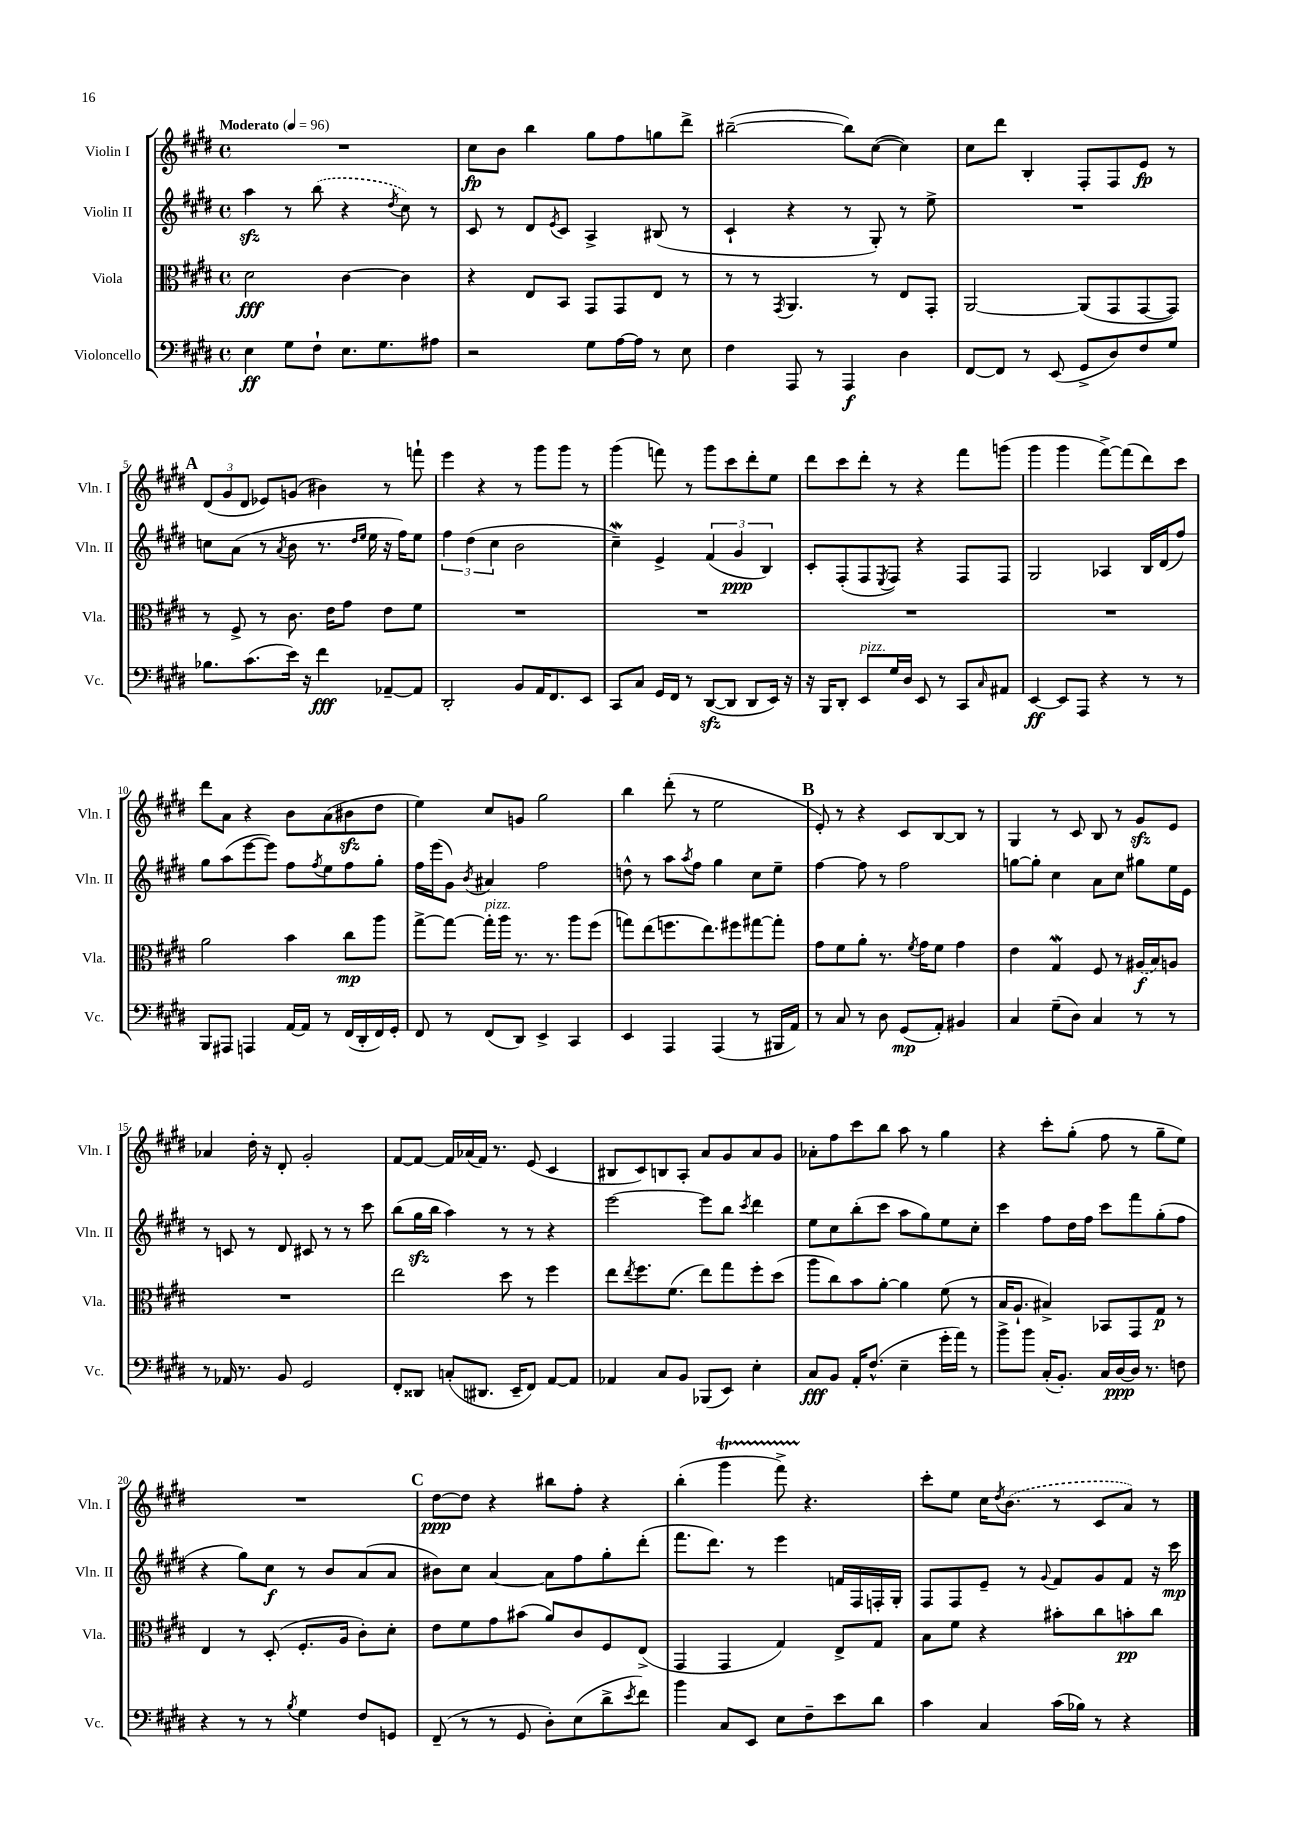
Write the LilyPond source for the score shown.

<<
\new StaffGroup <<
\new Staff = "s0" \with { instrumentName = "Violin I" shortInstrumentName = "Vln. I" } {
    \clef treble \key e \major \defaultTimeSignature \time 4/4 \tempo "Moderato" 4 = 96
    R1 |
    cis''8\fp b'8 b''4 gis''8 fis''8 g''8 dis'''8-> |
    bis''2~--( bis''8) cis''8~( cis''4) |
    cis''8 dis'''8 b4-. fis8-. fis8 e'8\fp r8 |
    \mark \markup { \bold "A" } \tuplet 3/2 { dis'8( gis'8 dis'8 } ees'8) g'8( bis'4) r8 f'''8-! |
    e'''4 r4 r8 gis'''8 gis'''8 r8 |
    gis'''4( f'''8) r8 gis'''8 cis'''8 dis'''8-. e''8 |
    dis'''8 cis'''8 dis'''8-. r8 r4 fis'''8 g'''8( |
    gis'''4 gis'''4 fis'''8~->) fis'''8( dis'''8) cis'''8 |
    dis'''8 a'8 r4 b'8 a'8( bis'8\sfz dis''8 |
    e''4) cis''8 g'8 gis''2 |
    b''4 dis'''8-.( r8 e''2 |
    \mark \markup { \bold "B" } e'8-.) r8 r4 cis'8 b8~ b8 r8 |
    gis4 r8 cis'8 b8 r8 gis'8\sfz e'8 |
    aes'4 dis''16-. r16 dis'8-. gis'2-. |
    fis'8~ fis'8~ fis'16 aes'16( fis'16) r8. e'8( cis'4 |
    bis8 cis'8) b8 a8-. a'8 gis'8 a'8 gis'8 |
    aes'8-. fis''8 cis'''8 b''8 a''8 r8 gis''4 |
    r4 cis'''8-. gis''8-.( fis''8 r8 gis''8-- e''8) |
    R1 |
    \mark \markup { \bold "C" } dis''8~\ppp dis''8 r4 bis''8 fis''8-. r4 |
    b''4-.( gis'''4\startTrillSpan fis'''8->) r4.\stopTrillSpan |
    cis'''8-. e''8 cis''16 \acciaccatura { dis''8 } \once \slurDashed b'8.( r8 cis'8 a'8) r8 \bar "|." |
}
\new Staff = "s1" \with { instrumentName = "Violin II" shortInstrumentName = "Vln. II" } {
    \clef treble \key e \major \defaultTimeSignature \time 4/4
    a''4\sfz r8 \once \slurDashed b''8( r4 \acciaccatura { dis''8 } cis''8) r8 |
    cis'8 r8 dis'8 \acciaccatura { e'8 } cis'8 a4-> bis8( r8 |
    cis'4-! r4 r8 gis8-.) r8 e''8-> |
    R1 |
    \mark \markup { \bold "A" } c''8 a'8( r8 \acciaccatura { a'8 } b'8 r8. \grace { dis''16 e''16 } e''16 r16 fis''16) e''8 |
    \tuplet 3/2 { fis''4 dis''4( cis''4 } b'2 |
    cis''4--\mordent) e'4-> \tuplet 3/2 { fis'4( gis'4\ppp b4) } |
    cis'8-. fis8-.( fis8 \acciaccatura { e8 } fis8) r4 fis8 fis8 |
    gis2 aes4 b16 dis'16( fis''8) |
    gis''8 a''8( e'''8~ e'''8) fis''8 \acciaccatura { fis''8 } e''8 fis''8 gis''8-. |
    fis''16 e'''16( gis'8) \acciaccatura { b'8 } ais'4 fis''2 |
    d''8-^ r8 a''8 \acciaccatura { a''8 } fis''8 gis''4 cis''8 e''8-- |
    \mark \markup { \bold "B" } fis''4~ fis''8 r8 fis''2 |
    g''8~ g''8-. cis''4 a'8 cis''8 gis''8 e''16 e'16 |
    r8 c'8 r8 dis'8 cis'8 r8 r8 cis'''8 |
    b''8( gis''16\sfz b''16 a''4) r8 r8 r4 |
    e'''2~ e'''8 b''8 \acciaccatura { cis'''8 } dis'''4 |
    e''8 cis''8 b''8-.( cis'''8 a''8 gis''8) e''8 cis''8-. |
    cis'''4 fis''8 dis''16 fis''16 cis'''8 fis'''8 gis''8-.( fis''8 |
    r4 gis''8) cis''8\f r8 b'8 a'8( a'8 |
    \mark \markup { \bold "C" } bis'8) cis''8 a'4~ a'8 fis''8 gis''8-. dis'''8-.( |
    fis'''8. dis'''8.) r8 e'''4 f'16 fis16 f16-. gis16-. |
    fis8 fis8 e'8-- r8 \appoggiatura { gis'8 } fis'8 gis'8 fis'8 r16 cis'''16\mp \bar "|." |
}
\new Staff = "s2" \with { instrumentName = "Viola" shortInstrumentName = "Vla." } {
    \clef alto \key e \major \defaultTimeSignature \time 4/4
    dis'2\fff cis'4~ cis'4 |
    r4 e8 b,8 gis,8 gis,8 e8 r8 |
    r8 r8 \acciaccatura { gis,8 } a,4. r8 e8 gis,8-. |
    a,2~ a,8( gis,8 gis,8~ gis,8) |
    \mark \markup { \bold "A" } r8 fis8-> r8 cis'8. e'16 gis'8 e'8 fis'8 |
    R1 |
    R1 |
    R1 |
    R1 |
    a'2 b'4 cis''8\mp a''8 |
    gis''8~-> gis''8~ gis''16-.^\markup { \italic "pizz." } a''16 r8. r8. a''8 fis''8( |
    g''8) e''8( f''8. e''8.) fis''8 gis''8~ gis''8-. |
    \mark \markup { \bold "B" } gis'8 fis'8 a'8-. r8. \acciaccatura { fis'8 } gis'16 fis'8 gis'4 |
    e'4 gis4\mordent fis8 r8 \once \slurDashed ais16\f( b16) a8 |
    R1 |
    e''2 dis''8 r8 fis''4 |
    e''8 \acciaccatura { e''8 } fis''8. fis'8.( e''8) gis''8 fis''8-. dis''8( |
    a''8 cis''8) b'8 a'8~-. a'4 fis'8( r8 |
    b16 a8.-! bis4->) bes,8 gis,8 gis8\p r8 |
    e4 r8 dis8-.( fis8.-. a16 cis'8-.) dis'8-. |
    \mark \markup { \bold "C" } e'8 fis'8 gis'8 bis'8( a'8) cis'8 fis8 e8->( |
    gis,4 gis,4 gis4) e8-> gis8 |
    b8 fis'8 r4 bis'8-. cis''8 b'8-.\pp cis''8 \bar "|." |
}
\new Staff = "s3" \with { instrumentName = "Violoncello" shortInstrumentName = "Vc." } {
    \clef bass \key e \major \defaultTimeSignature \time 4/4
    e4\ff gis8 fis8-! e8. gis8. ais8 |
    r2 gis8 a16~ a16 r8 e8 |
    fis4 a,,8 r8 a,,4\f dis4 |
    fis,8~ fis,8 r8 e,8( gis,8-> dis8) fis8 gis8 |
    \mark \markup { \bold "A" } bes8. cis'8.( e'16) r16 fis'4\fff aes,8~-- aes,8 |
    dis,2-. b,8 a,16 fis,8. e,8 |
    cis,8 cis8 gis,16 fis,16 r8 dis,8~\sfz( dis,8 dis,8 e,16) r16 |
    r16 b,,16 dis,8-. e,8^\markup { \italic "pizz." } gis16 dis16 e,8 r8 cis,8 \grace { cis16 } ais,8 |
    e,4~\ff e,8 a,,8 r4 r8 r8 |
    b,,8 ais,,8 a,,4 a,16~ a,16 r8 fis,16( dis,16-. fis,16) gis,16-. |
    fis,8 r8 fis,8( dis,8) e,4-> cis,4 |
    e,4 a,,4 a,,4( r8 bis,,16 a,16) |
    \mark \markup { \bold "B" } r8 cis8 r8 dis8 gis,8\mp( a,8-.) bis,4 |
    cis4 gis8--( dis8) cis4 r8 r8 |
    r8 aes,16 r8. b,8 gis,2 |
    fis,8-. disis,8 c8-.( dis,8. e,16-- fis,8) a,8~ a,8 |
    aes,4 cis8 b,8 bes,,8( e,8) e4-. |
    cis8\fff b,8 a,16-. fis8.-^( e4-- gis'16-. a'16) r8 |
    b'8-> b'8 cis16-.( b,8.-.) cis16 dis16~\ppp dis16 r8. f8 |
    r4 r8 r8 \acciaccatura { b8 } gis4 fis8 g,8 |
    \mark \markup { \bold "C" } fis,8--( r8 r8 gis,8 dis8-.) e8( dis'8-> \acciaccatura { e'8 } fis'8) |
    b'4 cis8 e,8 e8 fis8-- e'8 dis'8 |
    cis'4 cis4 cis'16( bes16) r8 r4 \bar "|." |
}
>>
>>
